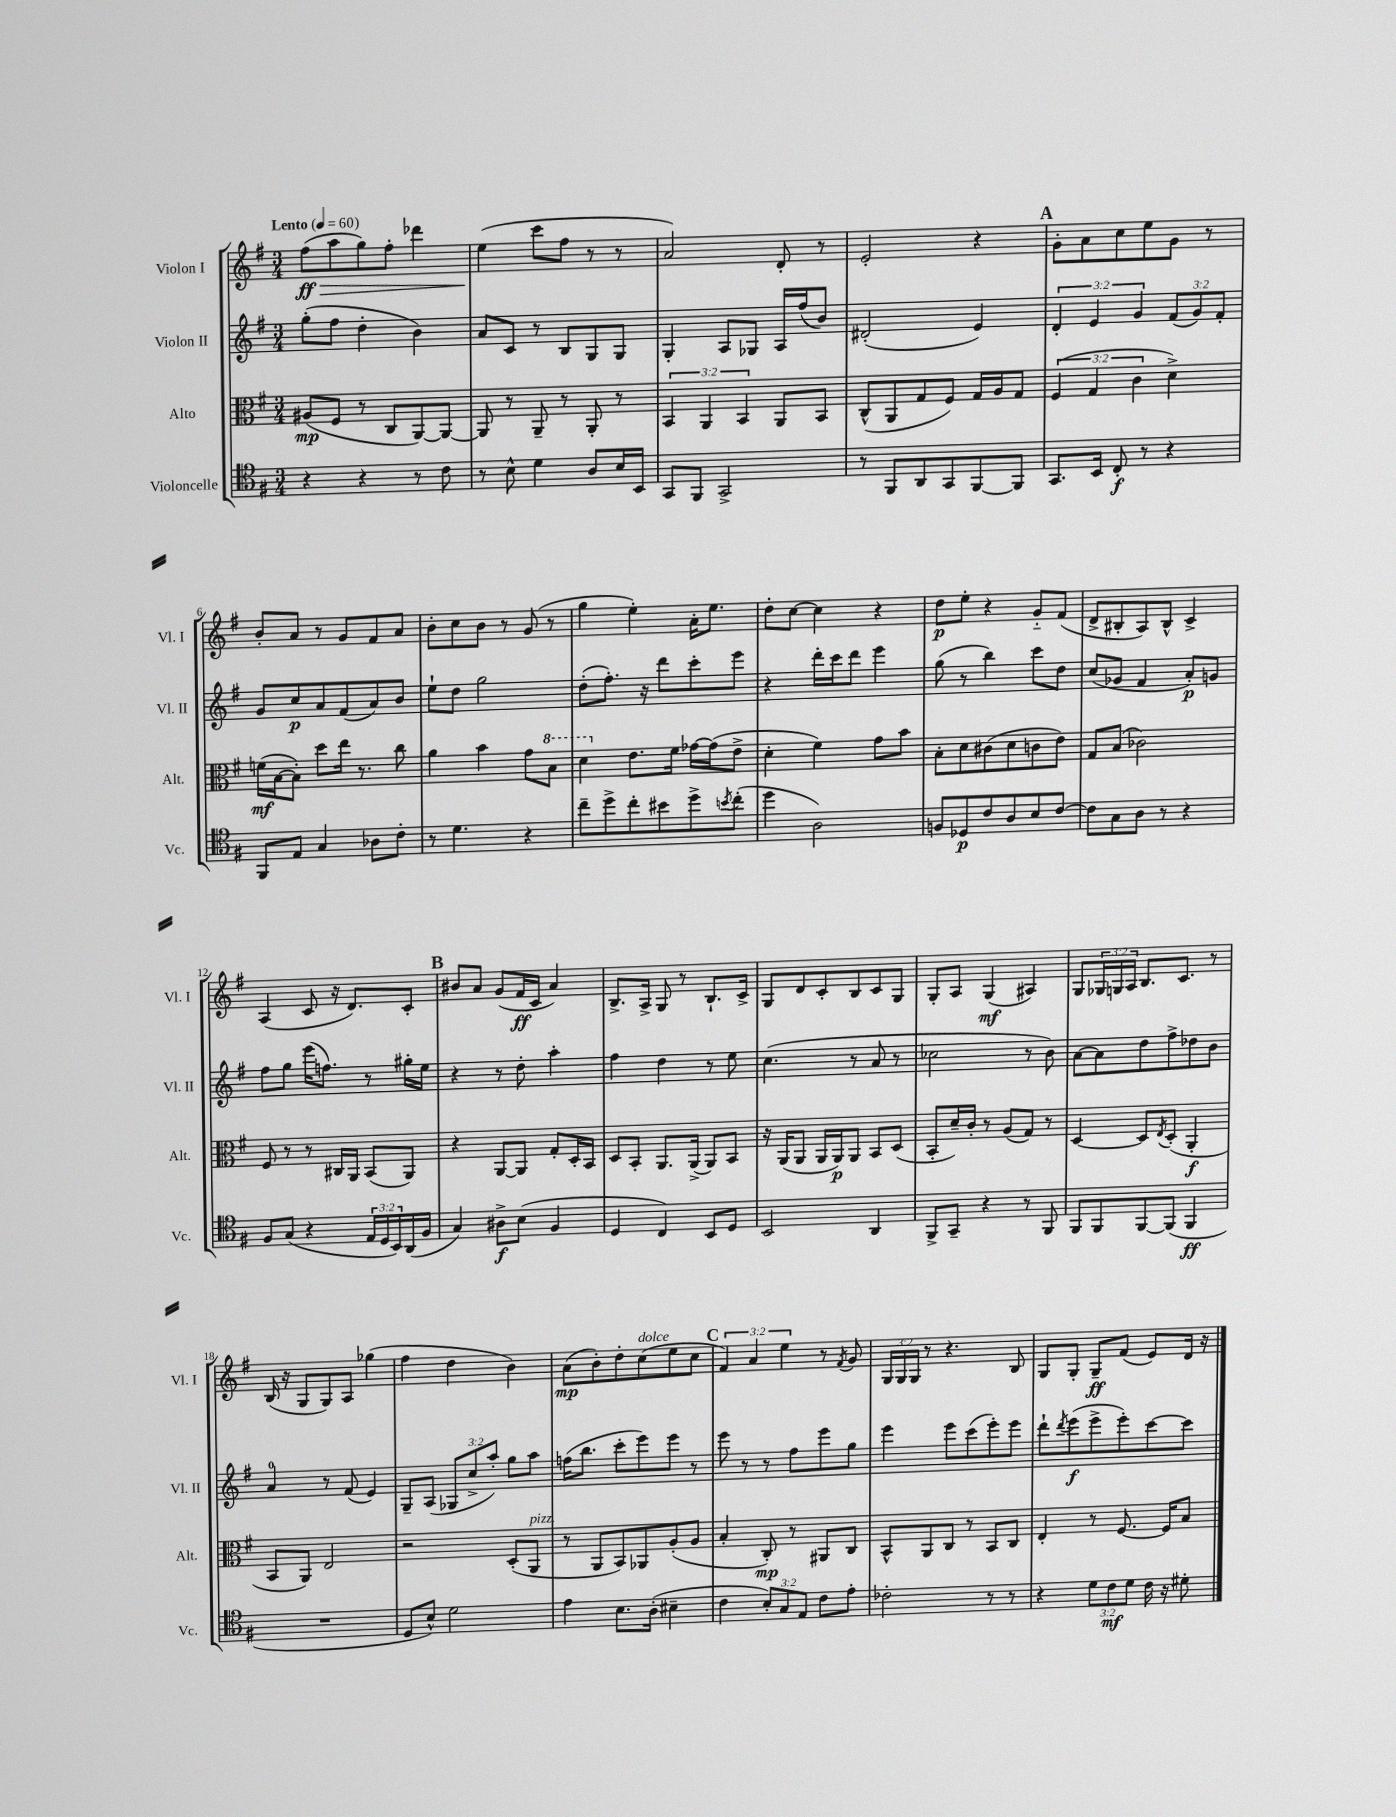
<<
\new StaffGroup <<
\new Staff = "s0" \with { instrumentName = "Violon I" shortInstrumentName = "Vl. I" } {
    \clef treble \key g \major \numericTimeSignature \time 3/4 \override Staff.TupletNumber.text = #tuplet-number::calc-fraction-text \tempo "Lento" 4 = 60
    fis''8\ff\>( a''8 g''8) fis''8-. des'''4 |
    e''4\!( c'''8 fis''8 r8 r8 |
    a'2) d'8-. r8 |
    e'2-. r4 |
    \mark \markup { \bold "A" } g'8-. a'8 c''8 e''8 g'8 r8 |
    b'8-. a'8 r8 g'8 fis'8 a'8 |
    b'8-. c''8 b'8 r8 g'8( r8 |
    g''4 e''4-.) a'16-. e''8. |
    d''8-. c''8~ c''4 r4 |
    d''8\p e''8-. r4 g'8-_ fis'8( |
    d'8-> bis8-. a8) bis8-^ c'4-> |
    a4( c'8 r16 d'8.) c'8-. |
    \mark \markup { \bold "B" } bis'8 a'8 g'8( fis'16\ff c'16 a'4) |
    b8.-> a16-> g8 r8 b8.-! c'16-> |
    g8 d'8 c'8-. b8 c'8 g8 |
    g8-. a8 g4\mf( ais4) |
    g8 \tuplet 3/2 { ges16 g16 a16 } b8. c'8. r8 |
    b16( r16 g8 g8) a8 ges''4( |
    fis''4 d''4 b'4) |
    a'8\mp( b'8-.) d''8-. c''8^\markup { \italic "dolce" }( e''8 c''8 |
    \mark \markup { \bold "C" } \tuplet 3/2 { fis'4) a'4 e''4 } r8 \acciaccatura { fis'8 } g'8 |
    \tuplet 3/2 { g16 g16 g16 } r8 r4. b8 |
    g8 g8-. g8--\ff fis'8( e'8) d'16 r16 \bar "|." |
}
\new Staff = "s1" \with { instrumentName = "Violon II" shortInstrumentName = "Vl. II" } {
    \clef treble \key g \major \numericTimeSignature \time 3/4 \override Staff.TupletNumber.text = #tuplet-number::calc-fraction-text
    g''8-.( fis''8 d''4-. b'4) |
    a'8 c'8 r8 b8 g8 g8 |
    g4-. a8 ges8 a16 fis''16( b'8) |
    dis'2-.( e'4) |
    \mark \markup { \bold "A" } \tuplet 3/2 { d'4-. e'4 g'4 } \tuplet 3/2 { fis'8( g'8) fis'8-. } |
    g'8 c''8\p a'8 fis'8( a'8) b'8 |
    e''8-! d''8 g''2 |
    d''8-.( fis''8.-.) r16 d'''8 c'''8-. e'''8 |
    r4 d'''16-. c'''16 d'''8 e'''4 |
    g''8( r8 b''4) c'''8 d''8 |
    c''8( ges'8 fis'4 a'8-.\p) g'8 |
    fis''8 g''8 e'''16( f''8.) r8 gis''16-. e''16 |
    \mark \markup { \bold "B" } r4 r8 d''8-. a''4-. |
    fis''4 d''4 r8 e''8 |
    c''4.( r8 a'8 r8 |
    ces''2 r8 b'8) |
    a'8~ a'8 d''8 fis''8-> des''8 b'8 |
    a'4-0 r8 fis'8( e'4) |
    g8-- a8( \tuplet 3/2 { ges8 c''8-> a''8-.) } g''8 a''8 |
    f''16( b''8. c'''8-. e'''8) e'''8 r8 |
    \mark \markup { \bold "C" } e'''8 r8 r8 fis''8 e'''8 g''8 |
    e'''4 e'''8 c'''8( e'''8-.) e'''8 |
    d'''8-! \acciaccatura { d'''8 } e'''8\f( e'''8-> e'''8-.) c'''8~ c'''8 \bar "|." |
}
\new Staff = "s2" \with { instrumentName = "Alto" shortInstrumentName = "Alt." } {
    \clef alto \key g \major \numericTimeSignature \time 3/4 \override Staff.TupletNumber.text = #tuplet-number::calc-fraction-text
    ais8\mp( fis8 r8 c8 a,8~) a,8~ |
    a,8 r8 a,8-- r8 a,8-. r8 |
    \tuplet 3/2 { b,4 a,4 b,4 } a,8 b,8 |
    c8-^( a,8 g8 fis8) g16 a16 g8 |
    \mark \markup { \bold "A" } \tuplet 3/2 { fis4( g4 c'4 } d'4->) |
    f'16\mf( b16~ b8-.) d''8 e''16 r8. c''8 |
    a'4 b'4 g'8 \ottava #1 b'8 |
    d''4 \ottava #0 e'8. fis'16 ges'16~ ges'16( e'8-> |
    d'4-. fis'4) g'8 b'8 |
    b8-. d'8 cis'8( d'8 c'8 e'8) |
    g8 b8( ces'2) |
    fis8 r8 r8 cis16 a,16 b,8( a,8) |
    \mark \markup { \bold "B" } r4 a,8~ a,8 g8-. d16-. b,16 |
    d8 b,8-. a,8. a,16->( a,8) b,8 |
    r16 a,16( a,8 a,16 a,16\p) a,8 b,8 d8( |
    b,8-. d'16--) c'16-. r8 a8( g8) r8 |
    d4~ d8 \acciaccatura { e8 } d8-.( a,4-.\f |
    b,8 a,8) e2 |
    r2 d8-.( a,8^\markup { \italic "pizz." } |
    r8 a,8 b,8) aes,8 a8-.( a8 |
    \mark \markup { \bold "C" } b4-. c8-.\mp) r8 ais,8 c8 |
    b,8-^ a,8 c8 r8 b,8 c8 |
    e4-. r8 fis8.~ fis16 b8 \bar "|." |
}
\new Staff = "s3" \with { instrumentName = "Violoncelle" shortInstrumentName = "Vc." } {
    \clef tenor \key g \major \numericTimeSignature \time 3/4 \override Staff.TupletNumber.text = #tuplet-number::calc-fraction-text
    r4 r4 r8 c'8 |
    r8 b8-^ d'4 a8 b16 b,16 |
    g,8 fis,8 g,2-> |
    r8 fis,8 a,8 g,8 fis,8~ fis,8 |
    \mark \markup { \bold "A" } g,8. b,16 c8-.\f r8 r4 |
    fis,8 e8 g4 aes8 c'8-. |
    r8 d'4. r4 |
    c''8-- d''8-> c''8-. bis'8 d''8-> \acciaccatura { b'8 } c''8-.( |
    d''4 a2) |
    f8 des8\p c'8 a8 b8 c'8~ |
    c'8 g8 a8 r8 r4 |
    fis8 g8( r4 \tuplet 3/2 { e16 d16 b,16) } a,16( fis16 |
    \mark \markup { \bold "B" } g4) ais8->\f b8( fis4 |
    d4 c4) b,8 d8 |
    b,2 a,4 |
    fis,8-> g,8-- r4 r8 fis,8 |
    fis,8 fis,8 fis,8~ fis,8( fis,4\ff |
    R2. |
    d8 b8-^) d'2 |
    e'4 b8. a16-.( bis4-- |
    \mark \markup { \bold "C" } c'4 \tuplet 3/2 { b8-.) g8 e8 } c'8 e'8-. |
    ces'2-. r8 r8 |
    r4 \tuplet 3/2 { d'8 c'8\mf d'8 } c'16 r16 dis'8-. \bar "|." |
}
>>
>>
